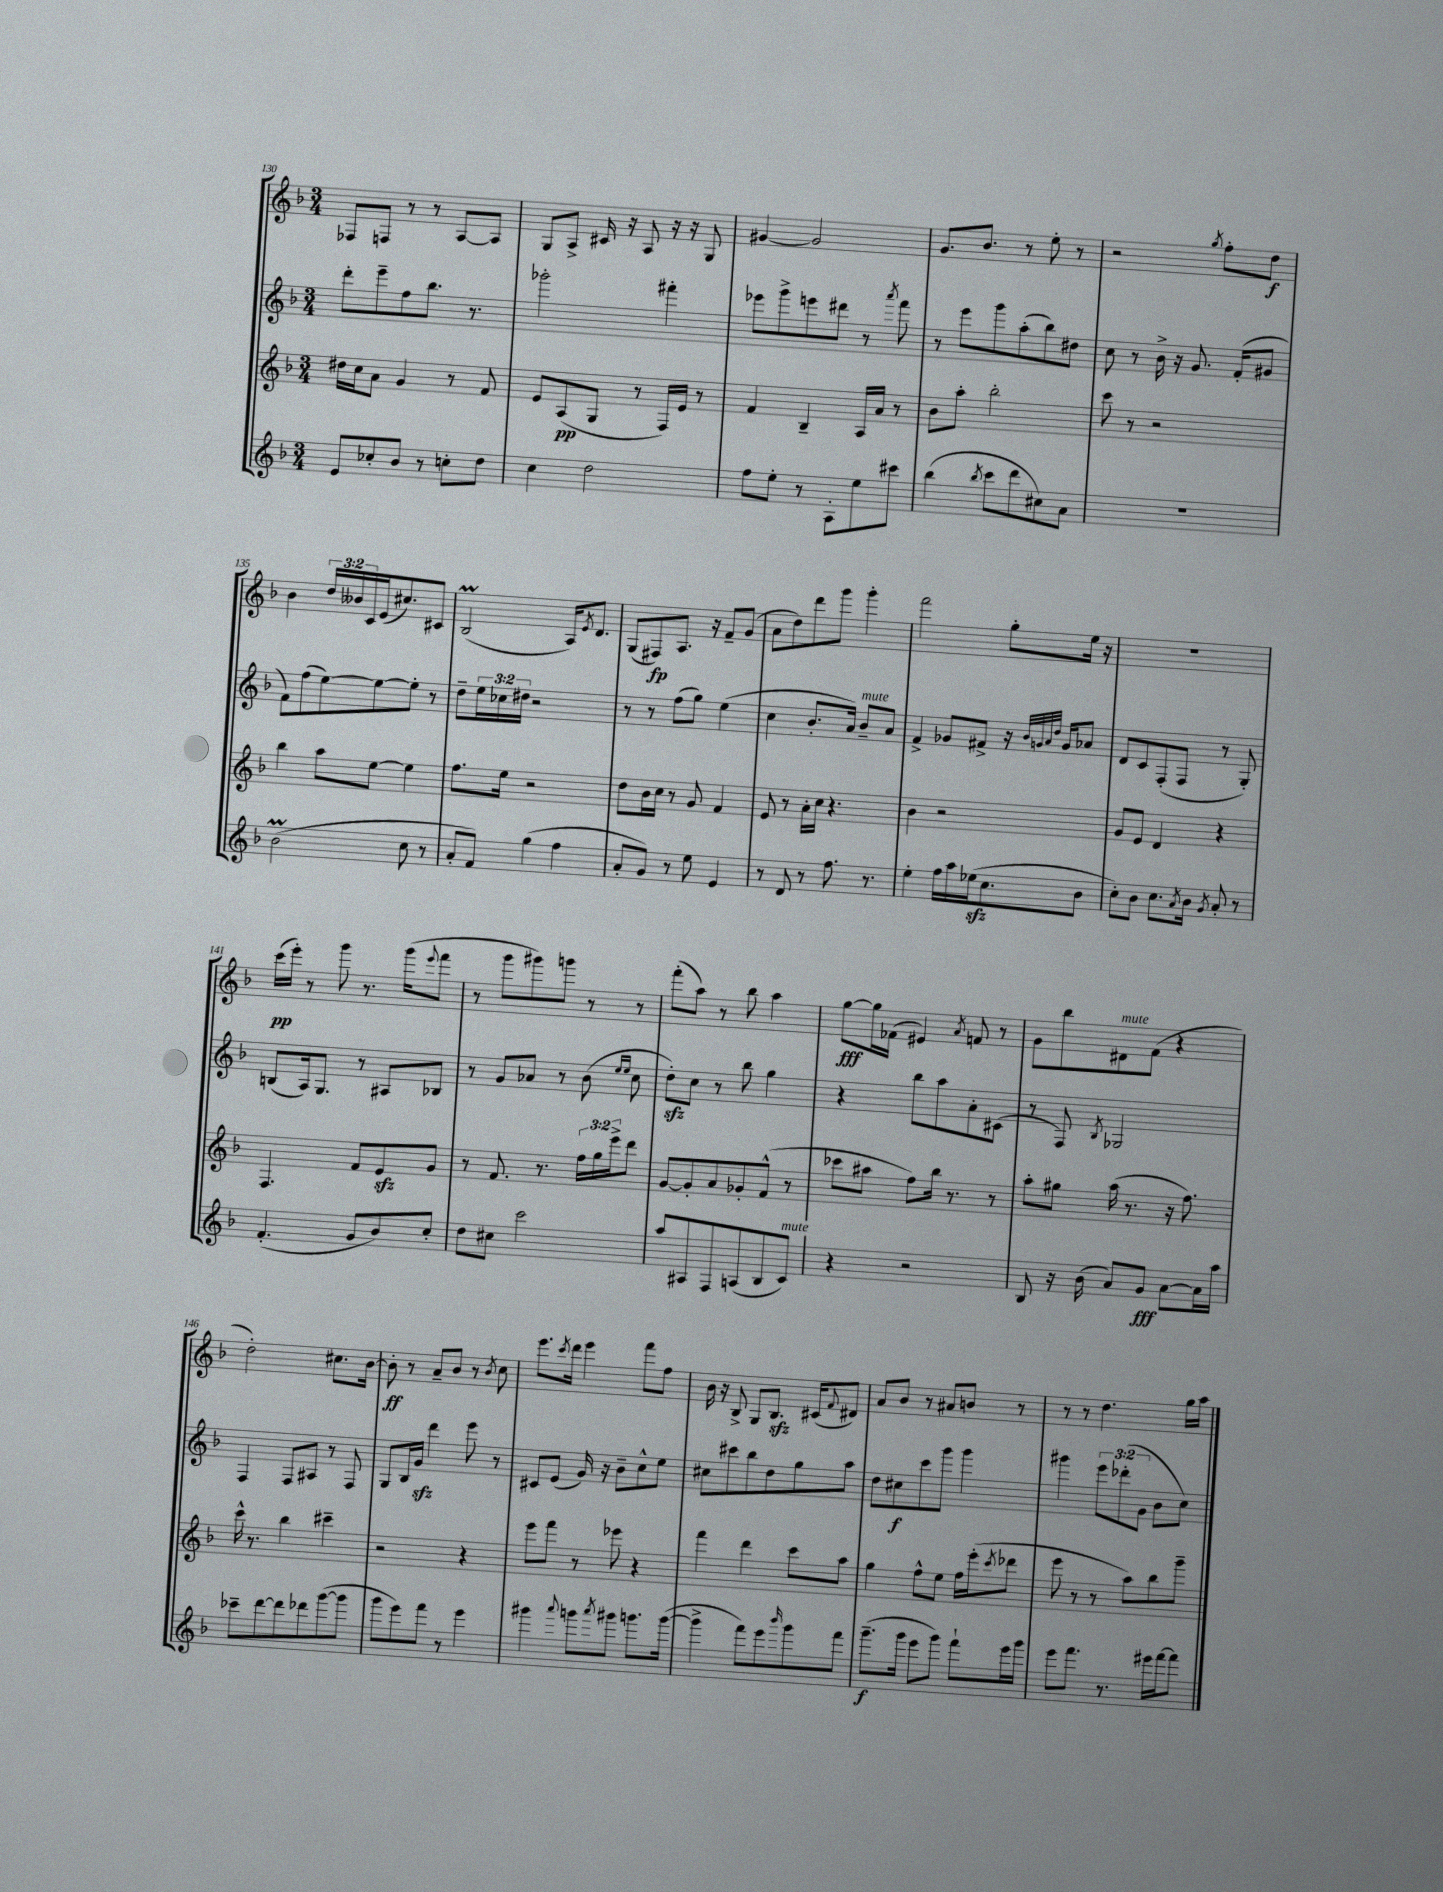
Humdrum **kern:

**kern	**dynam	**kern	**dynam	**kern	**dynam	**kern	**dynam
*part4	*part4	*part3	*part3	*part2	*part2	*part1	*part1
*staff4	*staff4	*staff3	*staff3	*staff2	*staff2	*staff1	*staff1
*clefG2	*	*clefG2	*	*clefG2	*	*clefG2	*
*k[b-]	*	*k[b-]	*	*k[b-]	*	*k[b-]	*
*M3/4	*	*M3/4	*	*M3/4	*	*M3/4	*
=130	=130	=130	=130	=130	=130	=130	=130
8e/L	.	16dd#X\LL	.	8ddd'\L	.	8F-X/L	.
.	.	16cc\J	.	.	.	.	.
8cc-X'/	.	8a\J	.	8eee~\	.	8Fn/J	.
8b-/J	.	4g/	.	8ff\	.	8r	.
8r	.	.	.	8.bb-\J	.	8r	.
8ccn'\L	.	8r	.	.	.	[8A/L	.
.	.	.	.	8.r	.	.	.
8dd\J	.	8f/	.	.	.	8A/J]	.
=131	=131	=131	=131	=131	=131	=131	=131
4cc\	.	8e/L	.	2ggg-X'\	.	8G/L	.
.	.	(8A/	pp	.	.	8A^/J	.
2dd\	.	8G/J	.	.	.	16c#X/	.
.	.	.	.	.	.	16r	.
.	.	8r	.	.	.	8A/	.
.	.	16F/LL)	.	4fff#X'\	.	16r	.
.	.	16e/JJ	.	.	.	16r	.
.	.	8r	.	.	.	8G/	.
=132	=132	=132	=132	=132	=132	=132	=132
8ff\L	.	4f/	.	8eee-X\L	.	[4g#X/	.
8ee'\J	.	.	.	8ggg^\	.	.	.
8r	.	4B-~/	.	8eeen\	.	2g#/]	.
8A'\L	.	.	.	8ddd#X\J	.	.	.
8ee\	.	16A/LL	.	8r	.	.	.
.	.	16a/JJ	.	.	.	.	.
.	.	.	.	8qaaa/	.	.	.
8ccc#X\J	.	8r	.	8fff\	.	.	.
=133	=133	=133	=133	=133	=133	=133	=133
(4bb-\	.	8b-\L	.	8r	.	8.g/L	.
.	.	8aa'\J	.	8eee\L	.	.	.
.	.	.	.	.	.	8.b-/J	.
8qbb-/	.	.	.	.	.	.	.
8ccc\L	.	2bb-'\	.	8ggg\	.	.	.
8ddd\	.	.	.	(8aa'\	.	8r	.
8cc#X\)	.	.	.	8bb-\)	.	8ee'\	.
8a\J	.	.	.	8dd#X\J	.	8r	.
=134	=134	=134	=134	=134	=134	=134	=134
2.r	.	8ccc\	.	8cc\	.	2r	.
.	.	8r	.	8r	.	.	.
.	.	2r	.	16b-^\	.	.	.
.	.	.	.	16r	.	.	.
.	.	.	.	8.g/	.	.	.
.	.	.	.	.	.	8qgg/	.
.	.	.	.	.	.	8ff'\L	.
.	.	.	.	(16f'/KL	.	.	.
.	.	.	.	8g#X/J	.	8dd\J	f
!!LO:LB:g=z
=135	=135	=135	=135	=135	=135	=135	=135
(2b-M\	.	4bb-\	.	8f\L)	.	4b-\	.
.	.	.	.	(8ff\	.	.	.
.	.	8aa\L	.	[8ee\)	.	24dd/LL	.
.	.	.	.	.	.	24b--X/	.
.	.	.	.	.	.	24c/	.
.	.	[8ee\J	.	8ee\_	.	(16e/J	.
.	.	.	.	.	.	8.cc#X/)	.
8cc\	.	4ee\]	.	8ee'\J]	.	.	.
8r	.	.	.	8r	.	8c#X/J	.
=136	=136	=136	=136	=136	=136	=136	=136
8a'/L	.	8.ff\L	.	8dd~\L	.	(2B-M/	.
8f/J)	.	.	.	24ee\L	.	.	.
.	.	.	.	24cc-X\	.	.	.
.	.	16ee\Jk	.	.	.	.	.
.	.	.	.	24dd#X\JJ	.	.	.
(4gg\	.	2r	.	2r	.	.	.
4ff\	.	.	.	.	.	16A/KL)	.
.	.	.	.	.	.	8qe/	.
.	.	.	.	.	.	8.d/J	.
=137	=137	=137	=137	=137	=137	=137	=137
8a'/L	.	8dd\L	.	8r	.	(8G/L	.
8g/J)	.	16b-\L	.	8r	.	8F#X/)	fp
.	.	16cc\JJ	.	.	.	.	.
8r	.	8r	.	(8ff\L	.	8.A/J	.
8ee\	.	8g/	.	8gg\J)	.	.	.
.	.	.	.	.	.	16r	.
4e/	.	4f/	.	(4ee\	.	8f~/L	.
.	.	.	.	.	.	(8g/J	.
=138	=138	=138	=138	=138	=138	=138	=138
8r	.	8e/	.	4cc\	.	8a\L	.
8d/	.	8r	.	.	.	8dd\)	.
8r	.	16a'\LL	.	8.b-'/L	.	8ddd\	.
.	.	16cc\JJ	.	.	.	.	.
8.ff\	.	4.r	.	.	.	8ggg\J	.
.	.	.	.	16a/Jk)	.	.	.
!	!	!	!	!LO:TX:a:i:t=mute	!	!	!
.	.	.	.	8b-~/L	.	4ggg'\	.
8.r	.	.	.	.	.	.	.
.	.	.	.	8a/J	.	.	.
=139	=139	=139	=139	=139	=139	=139	=139
4ee'\	.	4b-\	.	4f^/	.	2fff\	.
16ff\LL	.	2r	.	8g-X/L	.	.	.
16aa\	.	.	.	.	.	.	.
(16ee-Xzz\J	.	.	.	8f#X^/J	.	.	.
8.cc\	.	.	.	.	.	.	.
.	.	.	.	16r	.	8gg'\L	.
.	.	.	.	32qqb-/LLL	.	.	.
.	.	.	.	32qqgn/	.	.	.
.	.	.	.	32qqa/	.	.	.
.	.	.	.	32qqdd/JJJ	.	.	.
.	.	.	.	16g/KL	.	.	.
8b-\J	.	.	.	8a-X/J	.	16ee\Jk	.
.	.	.	.	.	.	16r	.
=140	=140	=140	=140	=140	=140	=140	=140
8cc'\L)	.	8g/L	.	8d/L	.	2.r	.
8b-\J	.	8e/J	.	8c/	.	.	.
8.cc\L	.	4d/	.	(8F'/	.	.	.
.	.	.	.	8F/J	.	.	.
8qa/	.	.	.	.	.	.	.
16b-\Jk	.	.	.	.	.	.	.
8qg/	.	.	.	.	.	.	.
8a'/	.	4r	.	8r	.	.	.
8r	.	.	.	8G'/)	.	.	.
!!LO:LB:g=z
=141	=141	=141	=141	=141	=141	=141	=141
(4.f'/	.	4.F/	.	(8Bn/L	.	(16ccc\LL	pp
.	.	.	.	.	.	16eee'\JJ)	.
.	.	.	.	16A/k)	.	8r	.
.	.	.	.	8.G/J	.	.	.
.	.	.	.	.	.	8ggg\	.
8g/L	.	8f/L	.	8r	.	8.r	.
8b-/)	.	8ezz/	.	8A#X/L	.	.	.
.	.	.	.	.	.	(16ggg\KL	.
.	.	.	.	.	.	8qqeee/	.
8cc'/J	.	8g/J	.	8B-X/J	.	8fff\J	.
=142	=142	=142	=142	=142	=142	=142	=142
8dd\L	.	8r	.	8r	.	8r	.
8cc#X\J	.	8.f/	.	8g/L	.	8ggg\L	.
2ccc\	.	.	.	8a-X/J	.	8ggg#X\)	.
.	.	8.r	.	.	.	.	.
.	.	.	.	8r	.	8gggn\J	.
.	.	24ff\LL	.	(8b-\	.	8r	.
.	.	24gg\	.	.	.	.	.
.	.	24eee^\J	.	.	.	.	.
.	.	.	.	16qqee/LL	.	.	.
.	.	.	.	16qqee/JJ	.	.	.
.	.	8ddd\J	.	8cc\	.	8r	.
=143	=143	=143	=143	=143	=143	=143	=143
8aa/L	.	[8g/L	.	8ddzz'\L)	.	(8fff'\L	.
8A#X/	.	8g'/]	.	8cc\J	.	8aa\J)	.
8F/	.	8a/	.	8r	.	8r	.
(8An/	.	8g-X'/	.	8bb-\	.	8bb-\	.
8B-/	.	(8f^^/J	.	4gg\	.	4aa\	.
!LO:TX:a:i:t=mute	!	!	!	!	!	!	!
8c/J)	.	8r	.	.	.	.	.
=144	=144	=144	=144	=144	=144	=144	=144
4r	.	8ccc-X\L	.	4r	.	[8gg\L	fff
.	.	8aa#X\J	.	.	.	16gg\L]	.
.	.	.	.	.	.	(16f-X\JJ	.
2r	.	8ff\L)	.	8bb-\L	.	4e#X/)	.
.	.	16bb-\Jk	.	8aa\	.	.	.
.	.	8.r	.	.	.	.	.
.	.	.	.	.	.	8qa/	.
.	.	.	.	8a'\	.	8fn/	.
.	.	8r	.	(8c#X\J	.	8r	.
=145	=145	=145	=145	=145	=145	=145	=145
8B-/	.	8aa'\L	.	8r	.	8g\L	.
16r	.	8gg#X\J	.	8F/)	.	8bb-\	.
(16b-\	.	.	.	.	.	.	.
.	.	.	.	8qB-/	.	.	.
!	!	!	!	!	!	!LO:TX:a:i:t=mute	!
8a/L)	.	(16aa\	.	2G-X/	.	8d#X\	.
.	.	8.r	.	.	.	.	.
8g/J	fff	.	.	.	.	(8f\J	.
[8a\L	.	16r	.	.	.	4r	.
.	.	8.ff\)	.	.	.	.	.
16a\L]	.	.	.	.	.	.	.
16aa\JJ	.	.	.	.	.	.	.
!!LO:LB:g=z
=146	=146	=146	=146	=146	=146	=146	=146
8ccc-X~\L	.	16ccc^^\	.	4F/	.	2dd'\)	.
.	.	8.r	.	.	.	.	.
[8ddd\	.	.	.	.	.	.	.
8ddd\]	.	4bb-\	.	8F/L	.	.	.
8ddd-X\	.	.	.	8A#X/J	.	.	.
([8ggg\	.	4ccc#X~\	.	8r	.	8.cc#X\L	.
8ggg\J]	.	.	.	8F/	.	.	.
.	.	.	.	.	.	[16b-\Jk	.
=147	=147	=147	=147	=147	=147	=147	=147
8ggg\L	.	2r	.	8G/L	.	8b-'\]	ff
8eee\)	.	.	.	16B-/L	.	8r	.
.	.	.	.	16gzz/JJ	.	.	.
8fff\J	.	.	.	4ddd\	.	8a~/L	.
8r	.	.	.	.	.	8b-/J	.
4eee\	.	4r	.	8eee\	.	8r	.
.	.	.	.	.	.	8qb-/	.
.	.	.	.	8r	.	8cc\	.
=148	=148	=148	=148	=148	=148	=148	=148
4ggg#X\	.	8eee\L	.	8c#X/L	.	8.eee\L	.
.	.	8fff\J	.	(8e/J	.	.	.
.	.	.	.	.	.	8qccc/	.
.	.	.	.	.	.	16ddd\Jk	.
8qqaaa/	.	.	.	.	.	.	.
8gggn\L	.	8r	.	16g/)	.	4eee\	.
.	.	.	.	16r	.	.	.
8qaaa/	.	.	.	.	.	.	.
8ggg#X\J	.	8eee-X\	.	8b-~\L	.	.	.
8.gggn\L	.	4r	.	8cc^^\	.	8fff\L	.
.	.	.	.	8ee\J	.	8ff\J	.
([16ggg\Jk	.	.	.	.	.	.	.
=149	=149	=149	=149	=149	=149	=149	=149
4ggg^\]	.	4fff\	.	8cc#X\L	.	16b-\	.
.	.	.	.	.	.	16r	.
.	.	.	.	8ccc#X\	.	8B-^/	.
8fff\L)	.	4ddd\	.	8bb-\	.	8G/L	.
8eee\	.	.	.	8dd\	.	8.B-zz/J	.
16qqbbb-/	.	.	.	.	.	.	.
8ggg\	.	8ccc\L	.	8gg\	.	.	.
.	.	.	.	.	.	(16c#X/KL	.
.	.	.	.	.	.	8qqf/	.
8fff\J	.	8aa\J	.	8aa\J	.	8d#X/J)	.
=150	=150	=150	=150	=150	=150	=150	=150
(8.ggg~\L	f	4gg\	.	8dd\L	.	8a/L	.
.	.	.	.	8cc#X\	f	8b-/J	.
16ggg\Jk	.	.	.	.	.	.	.
8eee\L	.	8ff^^\L	.	8ccc\	.	8r	.
8ggg\J)	.	8ee\J	.	8ggg\J	.	8a#X/L	.
8fff`\L	.	16ff\LL	.	4ggg\	.	8bn/J	.
.	.	(16eee'\J	.	.	.	.	.
.	.	8qccc/	.	.	.	.	.
16eee\L	.	8ddd-X\J	.	.	.	8r	.
16ggg\JJ	.	.	.	.	.	.	.
=151	=151	=151	=151	=151	=151	=151	=151
8eee\L	.	8eee\	.	4ggg#X\	.	8r	.
8.fff\J	.	8r	.	.	.	8r	.
.	.	8r	.	12eee\L	.	4.dd\	.
8.r	.	.	.	.	.	.	.
.	.	.	.	(12ddd-X'\	.	.	.
.	.	8aa\L)	.	.	.	.	.
.	.	.	.	12g\J	.	.	.
16eee#X\LL	.	8bb-\	.	8b-\L	.	.	.
[16fff\J	.	.	.	.	.	.	.
8fff\J]	.	8ggg~\J	.	8cc\J)	.	16gg\LL	.
.	.	.	.	.	.	16aa\JJ	.
==	==	==	==	==	==	==	==
*-	*-	*-	*-	*-	*-	*-	*-
